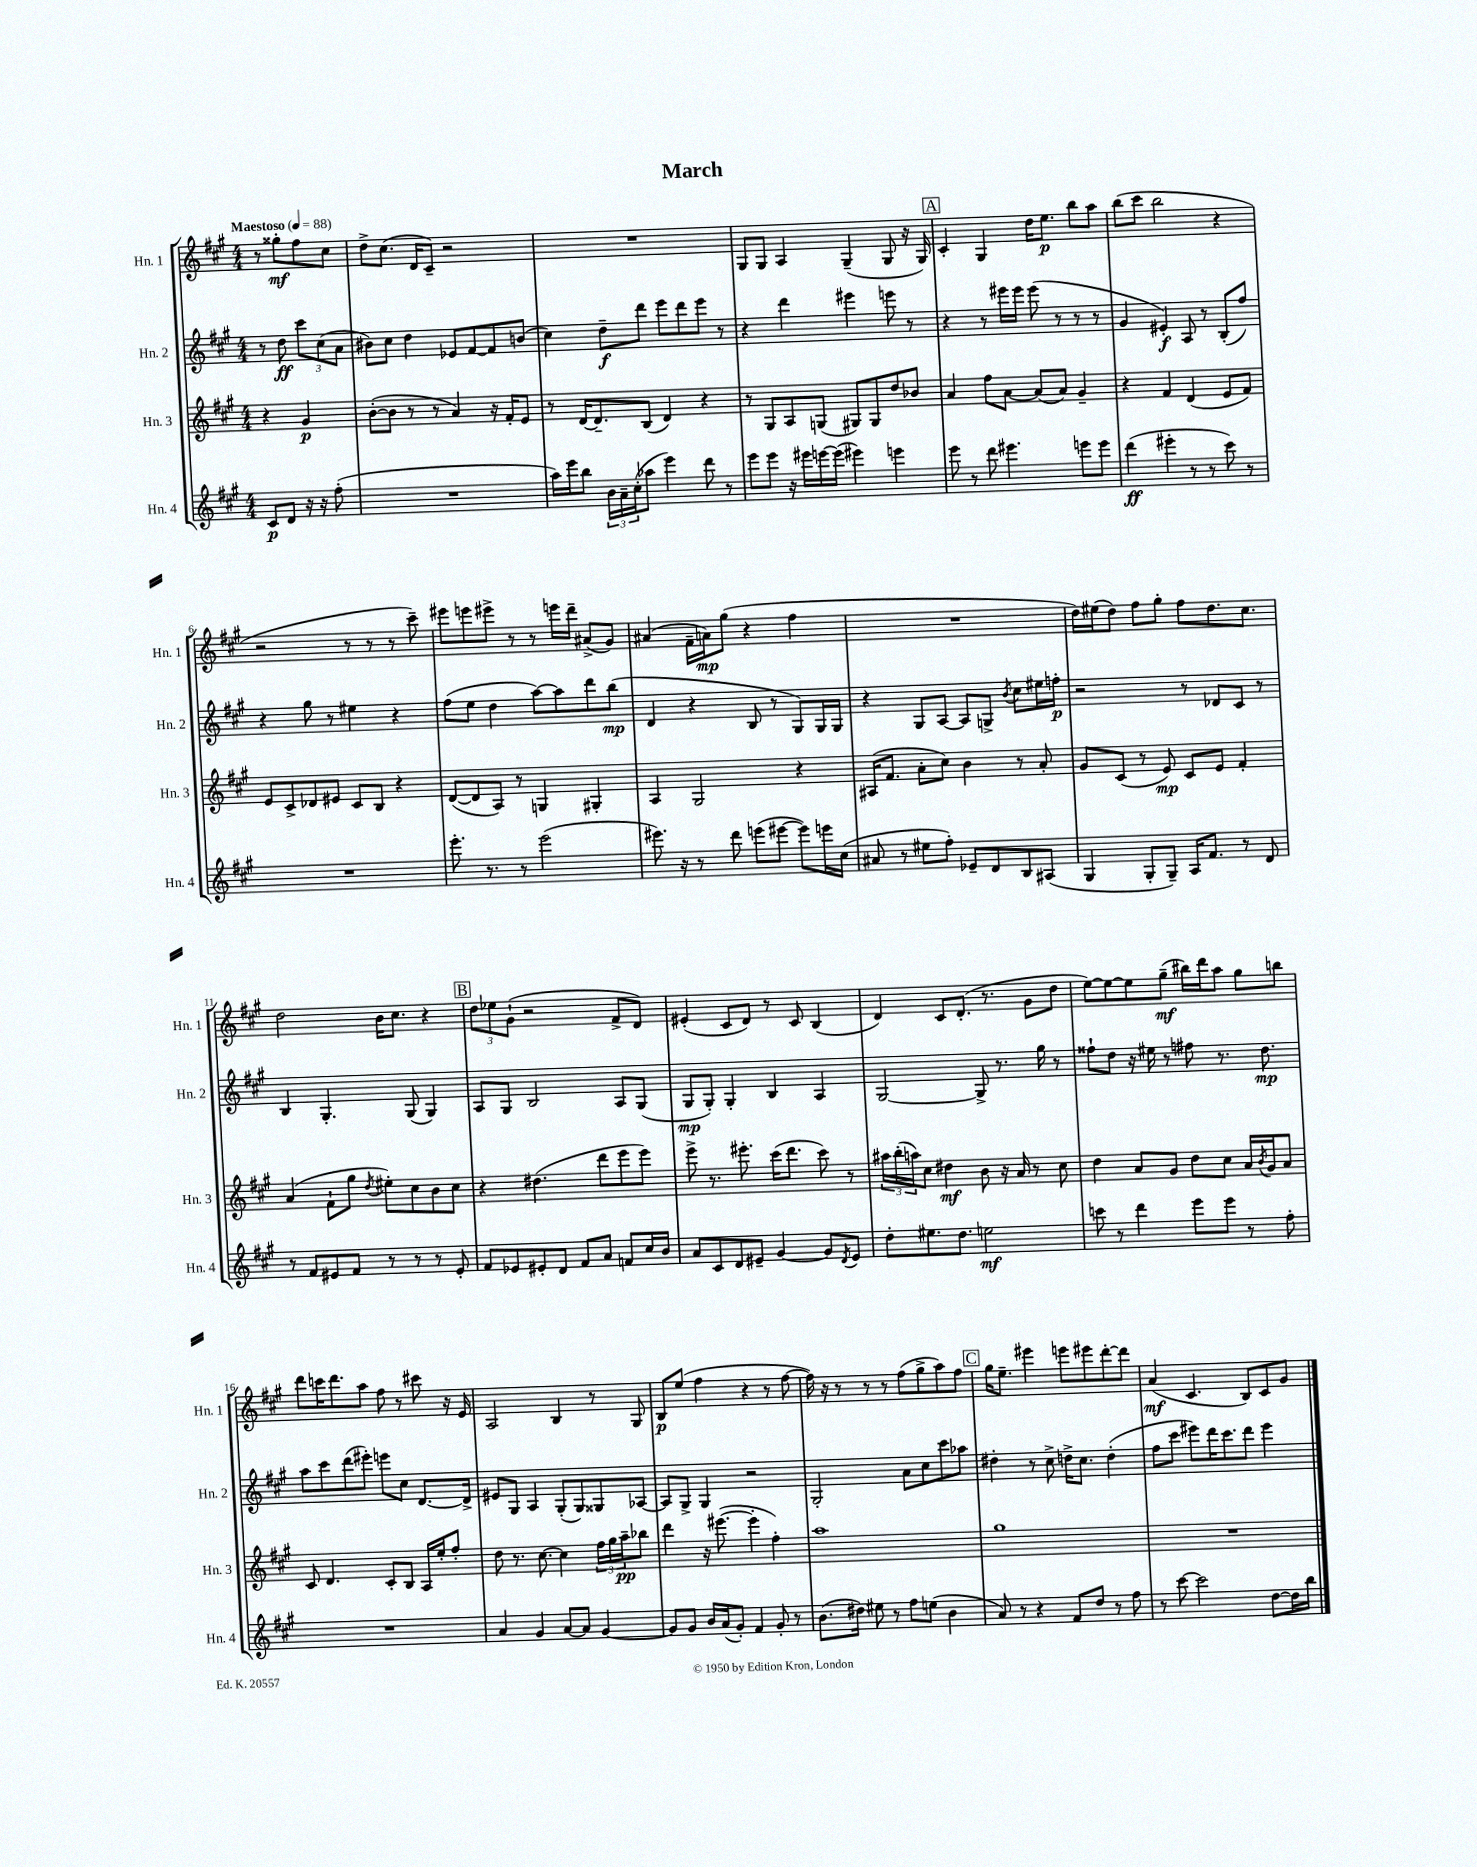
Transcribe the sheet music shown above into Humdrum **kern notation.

**kern	**dynam	**kern	**dynam	**kern	**dynam	**kern	**dynam
*part4	*part4	*part3	*part3	*part2	*part2	*part1	*part1
*staff4	*staff4	*staff3	*staff3	*staff2	*staff2	*staff1	*staff1
*I"Hn. 4	*	*I"Hn. 3	*	*I"Hn. 2	*	*I"Hn. 1	*
*I'Hn. 4	*	*I'Hn. 3	*	*I'Hn. 2	*	*I'Hn. 1	*
*clefG2	*	*clefG2	*	*clefG2	*	*clefG2	*
*k[f#c#g#]	*	*k[f#c#g#]	*	*k[f#c#g#]	*	*k[f#c#g#]	*
*M4/4	*	*M4/4	*	*M4/4	*	*M4/4	*
*MM88	*	*MM88	*	*MM88	*	*MM88	*
=	=	=	=	=	=	=	=
!	!	!	!	!	!	!LO:TX:a:B:t=Maestoso	!
8c#/L	p	4r	.	8r	.	8r	.
8d/J	.	.	.	8dd\	ff	8gg##X'\L	mf
16r	.	4g#/	p	12ccc#\L	.	8ff#\	.
16r	.	.	.	.	.	.	.
.	.	.	.	(12cc#\	.	.	.
(8ff#'\	.	.	.	.	.	8cc#\J	.
.	.	.	.	12a\J	.	.	.
=1	=1	=1	=1	=1	=1	=1	=1
1r	.	([8b'\L	.	8b#X\L)	.	8dd^\L	.
.	.	8b\J]	.	8cc#\J	.	(8.cc#\J	.
.	.	8r	.	4dd\	.	.	.
.	.	.	.	.	.	16d/KL	.
.	.	8r	.	.	.	8c#~/J)	.
.	.	4a/)	.	8e-X/L	.	2r	.
.	.	.	.	[8f#/	.	.	.
.	.	16r	.	8f#/]	.	.	.
.	.	16f#'/KL	.	.	.	.	.
.	.	8e/J	.	(8bn/J	.	.	.
=2	=2	=2	=2	=2	=2	=2	=2
16aa\LL)	.	8r	.	4cc#\)	.	1r	.
16eee\J	.	.	.	.	.	.	.
8bb\J	.	[16d/KL	.	.	.	.	.
.	.	8.d~/]	.	.	.	.	.
24b\LL	.	.	.	8dd~\L	f	.	.
24a~\	.	.	.	.	.	.	.
(24cc#'\J	.	.	.	.	.	.	.
8aa-X\J	.	(8B/J	.	8ddd\J	.	.	.
4eee\)	.	4d/)	.	8eee\L	.	.	.
.	.	.	.	8ddd\	.	.	.
8ddd\	.	4r	.	8eee\J	.	.	.
8r	.	.	.	8r	.	.	.
=3	=3	=3	=3	=3	=3	=3	=3
8eee\L	.	8r	.	4r	.	8G#/L	.
8eee\J	.	8G#/L	.	.	.	8G#/J	.
16r	.	8A/	.	4ddd\	.	4A/	.
16eee#X\LL	.	.	.	.	.	.	.
[16eeen\	.	(8Gn/J	.	.	.	.	.
(16eee\JJ]	.	.	.	.	.	.	.
4eee#X\)	.	8G#X/L)	.	4eee#X\	.	(4G#~/	.
.	.	8G#/	.	.	.	.	.
4eeen\	.	8dd/	.	8eeen\	.	8G#/	.
.	.	8b-X/J	.	8r	.	16r	.
.	.	.	.	.	.	16G#/)	.
!!LO:REH:place=s1:t=A
=4	=4	=4	=4	=4	=4	=4	=4
8eee\	.	4a/	.	4r	.	4c#'/	.
8r	.	.	.	.	.	.	.
8ddd\	.	8ff#\L	.	8r	.	4G#/	.
4.eee#X\	.	[8a\J	.	16eee#X\LL	.	.	.
.	.	.	.	16eee#\JJ	.	.	.
.	.	(8a/L]	.	(8eee#\	.	16dd\KL	.
.	.	.	.	.	.	8.ee\J	p
.	.	8a/J)	.	8r	.	.	.
8eeen\L	.	4g#~/	.	8r	.	8bb\L	.
8eee\J	.	.	.	8r	.	8aa\J	.
=5	=5	=5	=5	=5	=5	=5	=5
(4ddd\	ff	4r	.	4g#/	.	(8bb\L	.
.	.	.	.	.	.	8ccc#\J	.
4eee#X'\	.	4f#/	.	4e#X'/)	f	2bb\	.
8r	.	(4d/	.	8A/	.	.	.
8r	.	.	.	8r	.	.	.
8ccc#\)	.	8e/L	.	(8B'/L	.	4r	.
8r	.	8f#/J)	.	8ff#/J)	.	.	.
!!LO:LB:g=z
=6	=6	=6	=6	=6	=6	=6	=6
1r	.	8e/L	.	4r	.	2r	.
.	.	8c#^/	.	.	.	.	.
.	.	8d-X/	.	8gg#\	.	.	.
.	.	8e#X/J	.	8r	.	.	.
.	.	8c#/L	.	4ee#X\	.	8r	.
.	.	8B/J	.	.	.	8r	.
.	.	4r	.	4r	.	8r	.
.	.	.	.	.	.	8ccc#~\)	.
=7	=7	=7	=7	=7	=7	=7	=7
8.eee'\	.	([8d/L	.	(8ff#\L	.	8eee#X\L	.
.	.	8d/]	.	8ee\J	.	8eeen\	.
8.r	.	.	.	.	.	.	.
.	.	8A/J)	.	4dd\	.	8eee#X^\J	.
8r	.	8r	.	.	.	8r	.
(2eee\	.	4Gn/	.	[8aa\L)	.	8r	.
.	.	.	.	8aa\]	.	16eeen\LL	.
.	.	.	.	.	.	16ddd~\JJ	.
.	.	4G#X'/	.	8ddd\	.	(8a#X^/L	.
.	.	.	.	(8bb\J	mp	8g#/J)	.
=8	=8	=8	=8	=8	=8	=8	=8
8.eee#X\)	.	4A/	.	4d/	.	(4a#X/	.
16r	.	.	.	.	.	.	.
8r	.	2G#/	.	4r	.	16f#~\LL	.
.	.	.	.	.	.	16an\J)	mp
8ddd\	.	.	.	.	.	(8gg#\J	.
(8eeen\L	.	.	.	8B/	.	4r	.
[8eee#X\J	.	.	.	8r	.	.	.
8eee#\L])	.	4r	.	8G#/L)	.	4ff#\	.
16eeen\L	.	.	.	16G#/L	.	.	.
(16cc#\JJ	.	.	.	16G#/JJ	.	.	.
=9	=9	=9	=9	=9	=9	=9	=9
8a#X/	.	(16A#X/KL	.	4r	.	1r	.
.	.	8.f#/J	.	.	.	.	.
8r	.	.	.	.	.	.	.
8ee#X\L	.	8a'\L	.	8G#/L	.	.	.
8ff#'\J)	.	8cc#\J)	.	[8A/J	.	.	.
8e-X~/L	.	4b\	.	8A/L]	.	.	.
8d/	.	.	.	8Gn^/J	.	.	.
.	.	.	.	8qb/	.	.	.
8B/	.	8r	.	8cc#\L	.	.	.
(8A#X/J	.	8a'/	.	16ee#X\L	.	.	.
.	.	.	.	16ffn'\JJ	p	.	.
=10	=10	=10	=10	=10	=10	=10	=10
4G#/	.	8g#/L	.	2r	.	16dd\LL)	.
.	.	.	.	.	.	(16ee#X\J	.
.	.	(8c#/J	.	.	.	8dd\J)	.
8G#'/L	.	8r	.	.	.	8ff#\L	.
8G#~/J)	.	8e/)	mp	.	.	8gg#'\J	.
16A/KL	.	8c#/L	.	8r	.	8ff#\L	.
8.f#/J	.	.	.	.	.	.	.
.	.	8e/J	.	8d-X/L	.	8.dd\	.
8r	.	4f#'/	.	8c#/J	.	.	.
.	.	.	.	.	.	8.cc#\J	.
8d/	.	.	.	8r	.	.	.
!!LO:LB:g=z
=11	=11	=11	=11	=11	=11	=11	=11
8r	.	(4a/	.	4B/	.	2dd\	.
8f#/L	.	.	.	.	.	.	.
8e#X/	.	8f#`\L	.	4.G#'/	.	.	.
8f#/J	.	8gg#\J	.	.	.	.	.
.	.	8qdd/	.	.	.	.	.
8r	.	8ee#X'\L)	.	.	.	16b\KL	.
.	.	.	.	.	.	8.cc#\J	.
8r	.	8cc#\	.	(8G#/	.	.	.
8r	.	8b\	.	4G#/)	.	4r	.
8e#'/	.	8cc#\J	.	.	.	.	.
!!LO:REH:place=s1:t=B
=12	=12	=12	=12	=12	=12	=12	=12
8f#/L	.	4r	.	8A/L	.	12dd\L	.
.	.	.	.	.	.	12ee-X\	.
8e-X/	.	.	.	8G#/J	.	.	.
.	.	.	.	.	.	(12g#`\J	.
8e#X'/	.	(4.dd#X\	.	2B/	.	2r	.
8d/J	.	.	.	.	.	.	.
8f#/L	.	.	.	.	.	.	.
8a/J	.	8ddd\L	.	.	.	.	.
8fn/L	.	8eee\	.	8A/L	.	8f#^/L	.
16cc#/L	.	8eee\J)	.	(8G#/J	.	8d/J)	.
16b/JJ	.	.	.	.	.	.	.
=13	=13	=13	=13	=13	=13	=13	=13
8a/L	.	8eee^\	.	8G#/L	mp	(4e#X'/	.
8c#/	.	8.r	.	8G#'/J)	.	.	.
8d/	.	.	.	4G#'/	.	8c#/L	.
.	.	8.eee#X'\	.	.	.	.	.
8e#X~/J	.	.	.	.	.	8d/J)	.
[4g#/	.	(16ccc#\KL	.	4B/	.	8r	.
.	.	8.ddd\J	.	.	.	.	.
.	.	.	.	.	.	8c#/	.
8g#/L]	.	8ccc#\)	.	4A/	.	(4B/	.
8qd/	.	.	.	.	.	.	.
8e#/J	.	8r	.	.	.	.	.
=14	=14	=14	=14	=14	=14	=14	=14
8dd'\L	.	24aa#X\LL	.	[2G#/	.	4d/)	.
.	.	(24bb'\	.	.	.	.	.
.	.	24aan\J)	.	.	.	.	.
8.ee#X\	.	8cc#\J	.	.	.	.	.
.	.	4dd#X\	mf	.	.	8c#/L	.
8.dd\J	.	.	.	.	.	.	.
.	.	.	.	.	.	(8.d'/J	.
2een\	mf	8b\	.	8G#^/]	.	.	.
.	.	.	.	.	.	8.r	.
.	.	16r	.	8.r	.	.	.
.	.	16a/	.	.	.	.	.
.	.	8r	.	.	.	8g#\L	.
.	.	.	.	16gg#\	.	.	.
.	.	8cc#\	.	8r	.	8dd\J	.
=15	=15	=15	=15	=15	=15	=15	=15
8cccn\	.	4dd\	.	8ff##X`\L	.	[8ee\L)	.
8r	.	.	.	8dd\J	.	8ee\_	.
4ddd\	.	8a/L	.	16r	.	8ee\]	.
.	.	.	.	16ee#X\	.	.	.
.	.	8g#/J	.	8r	.	(8gg#~\J	mf
8eee\L	.	8dd\L	.	8ff#X\	.	16bb#X\LL)	.
.	.	.	.	.	.	16ddd\J	.
8eee\J	.	8cc#\J	.	8.r	.	8aa\J	.
8r	.	16a/LL	.	.	.	8gg#\L	.
.	.	8qb/	.	.	.	.	.
.	.	16g#/J	.	8.dd\	mp	.	.
8ff#'\	.	8a/J	.	.	.	8bbn\J	.
!!LO:LB:g=z
=16	=16	=16	=16	=16	=16	=16	=16
1r	.	8c#/	.	8aa\L	.	8ddd\L	.
.	.	4.d/	.	8ccc#\	.	16cccn\K	.
.	.	.	.	.	.	8.ddd\	.
.	.	.	.	(8ddd\	.	.	.
.	.	.	.	8eee#X'\J)	.	8aa\J	.
.	.	8c#'/L	.	8eeen\L	.	8ff#\	.
.	.	8B/J	.	8cc#\J	.	8r	.
.	.	16A/LL	.	[8.d/L	.	8ccc#X\	.
.	.	16ee'/J	.	.	.	.	.
.	.	8ff#'/J	.	.	.	16r	.
.	.	.	.	16d^/Jk]	.	16e/	.
=17	=17	=17	=17	=17	=17	=17	=17
4a/	.	8dd\	.	8e#X/L	.	2A/	.
.	.	8.r	.	8G#/J	.	.	.
4g#/	.	.	.	4A/	.	.	.
.	.	[8.cc#\	.	.	.	.	.
[8a/L	.	4cc#\]	.	(8G#'/L	.	4B/	.
8a/J]	.	.	.	8G#/)	.	.	.
[4g#/	.	24ff#\LL	.	8G##X/	.	8r	.
.	.	24gg#\	.	.	.	.	.
.	.	24aa~\J	pp	.	.	.	.
.	.	8bb-X\J	.	[8A-X/J	.	8G#/	.
=18	=18	=18	=18	=18	=18	=18	=18
8g#/L]	.	4ddd\	.	8A-/L]	.	8B/L	p
8g#/J	.	.	.	8G#^/J	.	(8ee/J	.
16b/LL	.	16r	.	4G#/	.	4ff#\	.
(16a/J	.	([8.eee#X\	.	.	.	.	.
8g#'/J)	.	.	.	.	.	.	.
4f#/	.	4eee#'\]	.	2r	.	4r	.
8g#'/	.	4ff#'\)	.	.	.	8r	.
8r	.	.	.	.	.	[8ff#\	.
=19	=19	=19	=19	=19	=19	=19	=19
(8.b\L	.	1aa	.	2G#'/	.	16ff#\])	.
.	.	.	.	.	.	16r	.
.	.	.	.	.	.	8r	.
16dd#X\Jk)	.	.	.	.	.	.	.
8ee#X\	.	.	.	.	.	8r	.
8r	.	.	.	.	.	8r	.
8ff#\L	.	.	.	8a\L	.	(8ff#\L	.
(8een\J	.	.	.	8cc#\	.	8gg#^\	.
4b\	.	.	.	8ccc#\	.	8aa\)	.
.	.	.	.	8aa-X\J	.	8ff#\J	.
!!LO:REH:place=s1:t=C
=20	=20	=20	=20	=20	=20	=20	=20
8a/)	.	1gg#	.	4dd#X'\	.	16gg#\KL	.
.	.	.	.	.	.	8.ee~\J	.
8r	.	.	.	.	.	.	.
4r	.	.	.	8r	.	4eee#X\	.
.	.	.	.	8cc#^\	.	.	.
8f#/L	.	.	.	16ddn^\KL	.	8eeen\L	.
.	.	.	.	8.cc#\J	.	.	.
8dd/J	.	.	.	.	.	8eee#X\	.
8r	.	.	.	(4dd'\	.	[8ddd'\	.
8ff#\	.	.	.	.	.	8ddd\J]	.
=21	=21	=21	=21	=21	=21	=21	=21
8r	.	1r	.	8ff#\L	.	(4a/	mf
[8ccc#\	.	.	.	8ccc#\J	.	.	.
2ccc#\]	.	.	.	8eee#X\L)	.	4.c#/	.
.	.	.	.	16ddd\K	.	.	.
.	.	.	.	8.ccc#\	.	.	.
.	.	.	.	8ddd\J	.	8B/L)	.
[8dd\L	.	.	.	4eee#\	.	8c#/	.
16dd\L]	.	.	.	.	.	8g#/J	.
16bb\JJ	.	.	.	.	.	.	.
==	==	==	==	==	==	==	==
*-	*-	*-	*-	*-	*-	*-	*-
